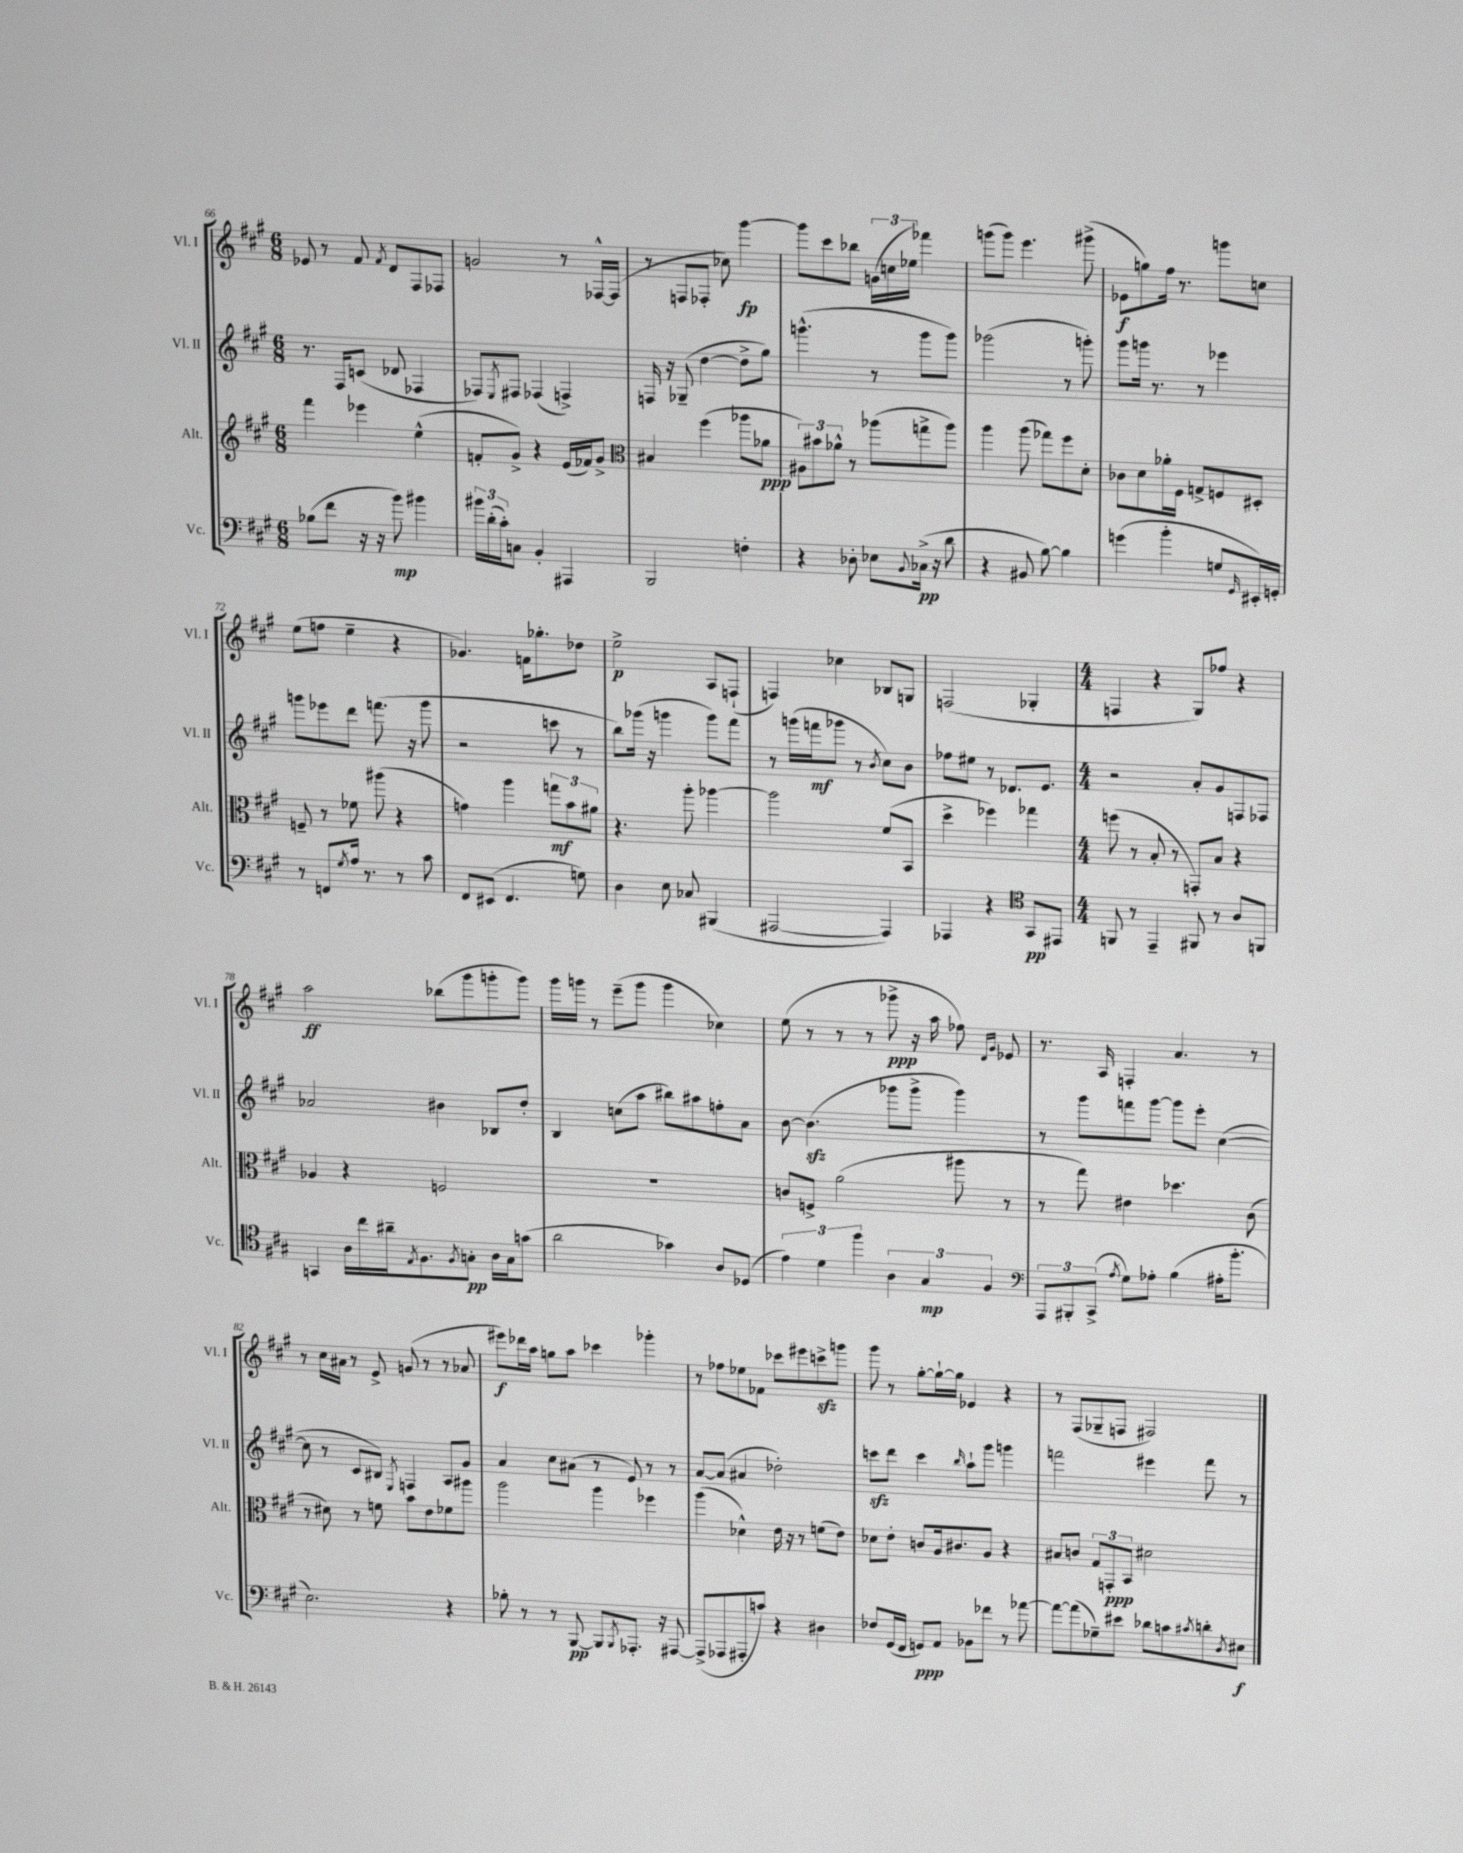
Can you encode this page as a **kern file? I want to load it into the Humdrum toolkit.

**kern	**kern	**kern	**kern
*staff4	*staff3	*staff2	*staff1
*clefF4	*clefG2	*clefG2	*clefG2
*k[f#c#g#]	*k[f#c#g#]	*k[f#c#g#]	*k[f#c#g#]
*M6/8	*M6/8	*M6/8	*M6/8
(8B-\L	4fff#\	8.r	8e-/
8f#\J	.	.	8r
.	.	16F#/LK	.
16r	4eee-\	(8c/J	8f#/
16r	.	.	.
.	.	.	8qf#/
8b\)	.	8d-/	8d/L
4b#\	(4ee^^\	4F-/	8F#/
.	.	.	8F-/J
=	=	=	=
24b#\LL	8f'/L	8F-/L)	2g/
(24d'\	.	.	.
24c#'\J)	.	.	.
.	.	8qE/	.
8C\J	8g#^/J)	8F#/J	.
4BB'/	4r	(4F-/	.
4AAA#/	(16e/LL	4F^/)	8r
.	16f-/J)	.	.
.	8g#^/J	.	[16F-^^/LL
.	.	.	(16F-/]JJ
=	=	=	=
*	*clefC3	*	*
2BBB/	4B#/	16F/	8r
.	.	16r	.
.	.	(8G-~/	8F/L
.	(4ff#\	[4dd\	8F-'/J
.	.	.	8cc-\)
4F'\	8aa-\L	8dd^\]L	[4ggg#\
.	8a-\J	8gg#\J)	.
=	=	=	=
4r	12A#\L)	(4.ggg^^\	8ggg#\]L
.	12b#\	.	.
.	.	.	8ccc#\
.	12a-^^\J	.	.
8D-'\	8r	.	8bb-\J
8E-\L	(8aa-\L	8r	(24g\LL
.	.	.	24cc\
.	.	.	24ee-\JJ)
8qqBB/	.	.	.
(16C-^\Jk	8gg^\	8ggg\L	4fff-\
16r	.	.	.
8d\	8aa-\J)	8ggg\J)	.
=	=	=	=
4r	4aa\	(2ggg-\	(8ggg\L
.	.	.	8ggg\J)
8BB#/	(8aa\	.	4.eee\
[8B\)	8gg-\L)	.	.
4B\]	8ff#\	8r	.
.	8d'\J	8ggg'\)	(8ggg#^\
=	=	=	=
(4g\	8c-\L	8ggg#\L	8e-\L
.	8d\	16ggg\Jk	8gg\)
.	.	8.r	.
4b'\	16a-'\L	.	16ff#\Jk
.	16F#\JJ	.	8.r
.	8G^/L	8r	.
8G/L	8F/	4eee-\	8ggg\L
16qqGG#/	.	.	.
16EE#'/L)	8D#'/J	.	8cc\J
16GG'/JJ	.	.	.
=	=	=	=
8r	8F~/	8ggg\L	(8ee\L
8FF/L	8r	8eee-\	8ff\J
8qG#/	.	.	.
16A/Jk	8f-\	8ddd\J	4ee~\
8.r	.	.	.
.	(8aa#\	(8.fff\	.
8r	4r	.	4r
.	.	16r	.
8c#\	.	8ggg\	.
=	=	=	=
8FF#/L	4g\)	2r	4.g-/)
(8EE#/J	.	.	.
4.FF#/	4aa\	.	.
.	.	.	16f\LK
.	.	.	8.gg-'\
.	12gg\L	8ccc\	.
.	12b\	.	.
8G\)	.	8r	8dd-\J
.	12a#\J	.	.
=	=	=	=
4D\	4.r	8bb\L)	2ee^\
.	.	(16ggg-\Jk	.
.	.	16r	.
8E\	.	4ggg\	.
8C-/	8aa'\	.	.
(4BBB#/	[4aa-\	8ggg\L)	8A/L
.	.	8fff#\J	(8F`/J
=	=	=	=
[2AAA#/	2aa-\]	8r	4F/)
.	.	(16ggg\LL	.
.	.	16fff\J	.
.	.	8ggg-\J	4cc-\
.	.	8r	.
.	.	8qb/	.
4AAA#/])	(8f#/L	8cc#\L)	8B-/L
.	8BB/J	8b\J	8G/J
=	=	=	=
4AAA-/	4dd^\	8ff-\L	(2F/
.	.	8ee#\J	.
4r	4ff-\)	8r	.
.	.	8.d-/L	.
*clefC4	*	*	*
8GG#/L	4gg-\	.	4G-'/
.	.	8.e/J	.
8EE#/J	.	.	.
=	=	=	=
*M4/4	*M4/4	*M4/4	*M4/4
8FF/	(8ff\	2r	4F/
8r	8r	.	.
4EE~/	8B'/	.	4r
.	8r	.	.
8FF#/	8GG'/L)	8a'/L	8G#/L)
8r	8B/J	8g#/	8ff-/J
8A/L	4r	8F/	4r
8FF/J	.	8F-/J	.
=	=	=	=
4GG/	4A-/	2a-/	2aa\
16A\LL	4r	.	.
16cc#\	.	.	.
16a#~\J	.	.	.
8qE/	.	.	.
8.F#\	.	.	.
.	2F/	4b#\	(8bb-\L
8qF#/	.	.	.
8G'\J	.	.	8ggg#\
16A\LL	.	8B-/L	8ggg'\
16G\J	.	.	.
(8g\J	.	8dd'/J	8ggg\J)
=	=	=	=
2a\	1r	4B/	16ggg#\LL
.	.	.	16ggg\JJ
.	.	.	8r
.	.	(8cc\L	(8eee~\L
.	.	8aa\J	8ggg\J
4g-\)	.	8bb#\L)	4ggg\
.	.	8aa#\	.
8A/L	.	8ff'\	4cc-\)
(8D-/J	.	8a\J	.
=	=	=	=
6e\)	8c/L	[8b\	(8ee\
.	8F^/J	(4.b\]	8r
6d\	.	.	.
.	(2a\	.	8r
6ff#\	.	.	.
.	.	.	8r
6A\	.	8ggg-\L	8ggg-^\
.	.	8ggg-^\J	16r
6G#/	.	.	.
.	.	.	16aa\
.	8aa#\	4ggg-\)	8ff-\)
6F#/	.	.	.
.	.	.	16qqd/LL
.	.	.	16qqg#/JJ
.	8r	.	8e-/
=	=	=	=
*clefF4	*	*	*
12AAA/L	8r	8r	8.r
12BBB#'/	.	.	.
.	8gg#\)	8ggg#\L	.
(12CC#^/J	.	.	.
.	.	.	16A/
8qA/	.	.	.
8G#\L)	4e#\	8fff\	4F'/
8A-'\J	.	[8ggg#\J	.
(4B\	4.dd-\	8ggg#\]L	4.a/
.	.	8eee'\J	.
16A#'\LK	.	([4cc#\	.
8.b'\J	.	.	.
.	(8c#\	.	8r
=	=	=	=
2.E\)	8r	8cc#\]	8r
.	8d#\)	8r	16cc#\LL
.	.	.	16a#\JJ
.	8r	8c#/L	8r
.	8f\	8B#/J)	8e^/
.	.	8qE/	.
.	8b\L	4F/	(8g/
.	8e\	.	8r
4r	8f-\	8A/L	8r
.	8aa#\J	8g#/J	8a-/
=	=	=	=
8B-'\	2aa\	4a/	8eee#\L)
8r	.	.	16ddd-\L
.	.	.	16aa\JJ
8r	.	8cc#\L	8gg\L
[8BBB/	.	(8a#\J	8aa\J
8BBB/]L	4aa\	8r	4ccc-\
8qBBB/	.	.	.
8.AAA-'/J	.	8e/)	.
.	4ff-\	8r	4ggg-'\
16r	.	.	.
[8AAA#/	.	8r	.
=	=	=	=
(8AAA#^/]L	(4aa\	[8a/L	8r
8AAA-/	.	(8a/]J	8ff-\L
8AAA#'/	4d-^^\)	4a#/	8ee-\
8c/J)	.	.	8f-\J
4r	16e\	2dd-'\)	8ccc-\L
.	16r	.	.
.	8r	.	8eee#\
4D#\	(8f\L	.	8ccc^\
.	8e\J)	.	8ggg\J
=	=	=	=
8F-/L	8d-\L	8ccc\L	8ggg#\
(16GG#/L	8e'\J	8ddd\J	8r
16FF#/JJ	.	.	.
8GG/L)	8c/L	4ccc\	[8gg#'\L
8AA/J	16A/k	.	16gg#`\_L
.	8.c#/	.	16gg#\]JJ
.	.	16qqbb/	.
8BB-\L	.	8aa`\L	4e-/
8f-\J	8A/J	8ggg#\J	.
8r	4r	4ggg\	4r
[8a-\	.	.	.
=	=	=	=
8a-\_L	8B#/L	2fff\	8r
(8a-\]	8c/J	.	(8F#/L
8G-~\)	12G#/L	.	8G-~/
.	12GG'/	.	.
8e#\J	.	.	8F/J
.	12BB/J	.	.
8d-\L	2d#\	4eee#\	2F#/)
8c\	.	.	.
8qc#/	.	.	.
8d'\	.	8fff\	.
8qD/	.	.	.
8E#\J	.	8r	.
==	==	==	==
*-	*-	*-	*-
